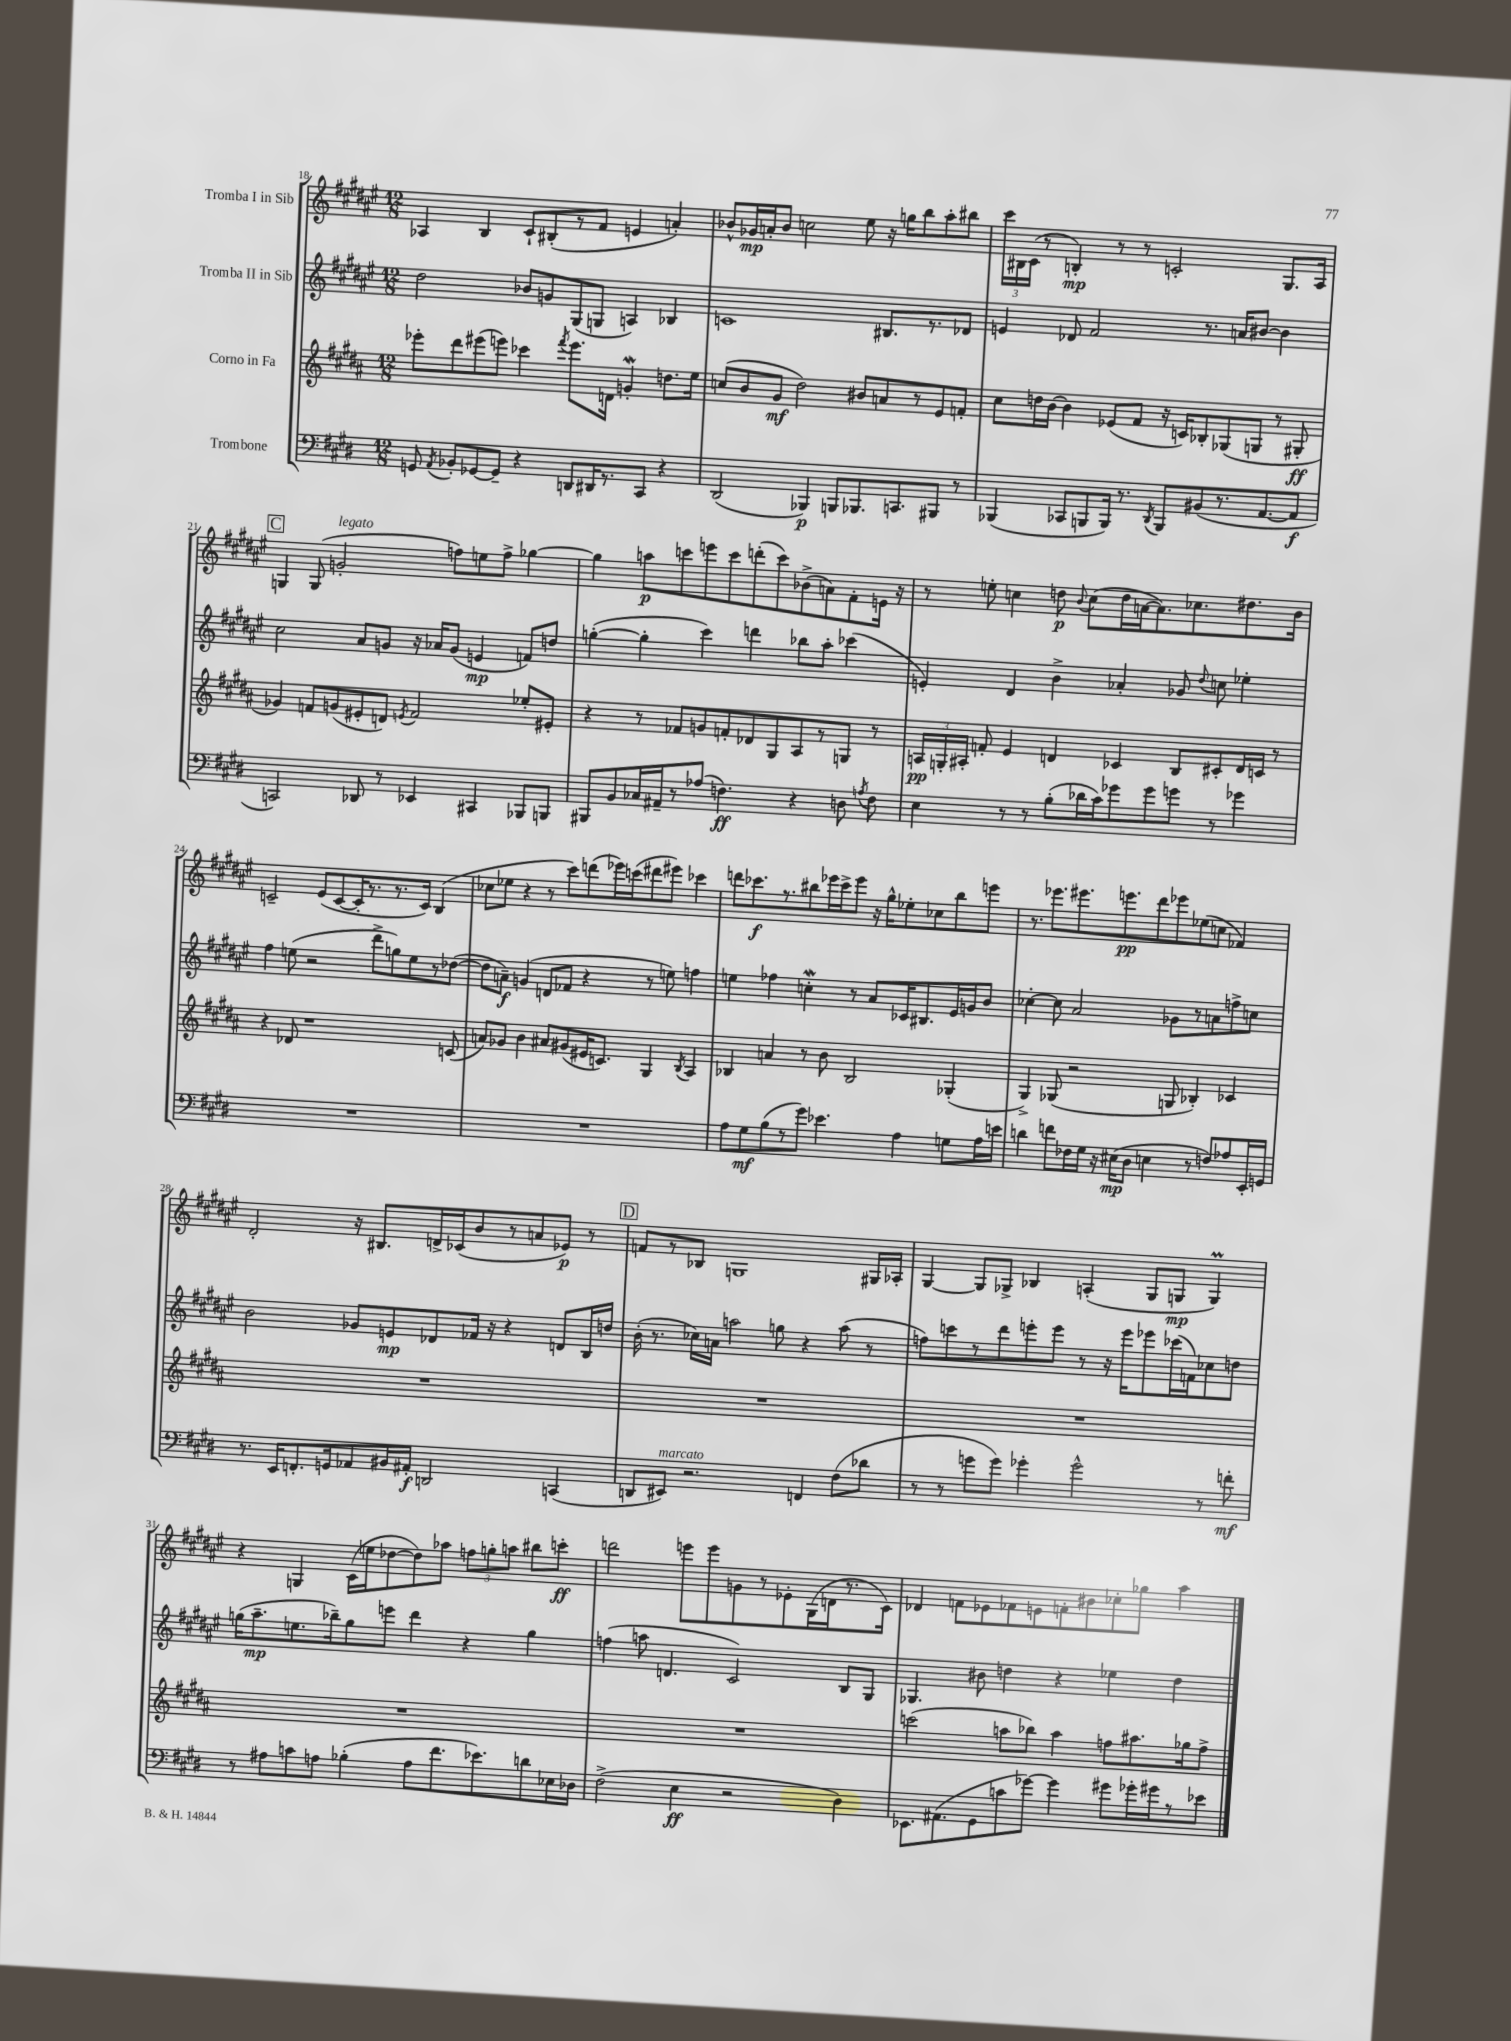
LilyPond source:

<<
\new StaffGroup <<
\new Staff = "s0" \with { instrumentName = "Tromba I in Sib" } {
    \clef treble \key fis \major \numericTimeSignature \time 12/8
    \autoBeamOff aes4 b4 cis'8[-! bis8-.( r8 fis'8] e'4 a'4-.) |
    bes'8[-^ ges'16\mp a'16-. bes'8] c''2 eis''8 r16 g''16[ b''8 ais''8-. bis''8] |
    \tuplet 3/2 { cis'''16[ bis16 cis'16]( } r8 b4-.\mp) r8 r8 c'2-. gis8.[ ais16] |
    \mark \markup { \box "C" } g4 g8( g'2-.^\markup { \italic "legato" } f''8[) e''8 f''8]-> ges''4~ |
    ges''4 a''8[\p c'''8 e'''8 c'''8 d'''8-.( c'''8) bes'8->( a'8) fis'8-. e'16] r16 |
    r8 e''8-. c''4 d''8\p \appoggiatura { b'8 } c''8[( d''16 a'16~ a'8.) ces''8. dis''8. b'16] |
    c'2-- eis'8[( c'8~ c'16-. r8. r8. c'16]) b4( |
    ces''8[ ees''8] r4 r8 cis'''8[) d'''8( ees'''16) c'''16( dis'''8 eis'''8]) ces'''4 |
    d'''8[ ces'''8.\f r8. bis''8 ees'''16 ces'''16-> ees'''8] r16 gis''16[-^ ees''8-. ces''8 bis''8 e'''8] |
    r8. ees'''8.[ eis'''8. e'''8.\pp dis'''8 ees'''8 ees''8( c''8] fes'4) |
    dis'2-. r16 bis8.[ d'16-> ces'16( b'8 r8 a'8 ees'8]\p) r8 |
    \mark \markup { \box "D" } f'8[ r8 bes8] g1 gis16[ aes16]-. |
    gis4~ gis8[ ges8]-> bes4 a4-.( ges8[ g8]\mp g4\prall) |
    r4 g4 cis'16[( e''16 des''8~ des''8) aes''8] \tuplet 3/2 { f''8[ g''8-. a''8] } bis''8[ c'''8]-.\ff |
    d'''2 e'''8[ e'''8 g'8 r8 ees'8-. gis16( d'16 r8. cis'16]) |
    des'4 f'8[ ees'8 fes'8 e'8 f'8-. bis'8 ces''8-. ges''8] ais''4 \bar "|." |
}
\new Staff = "s1" \with { instrumentName = "Tromba II in Sib" } {
    \clef treble \key fis \major \numericTimeSignature \time 12/8
    \autoBeamOff dis''2 bes'8[ g'8 gis8( g8] a4) bes4 |
    c'1 bis8.[ r8. des'8] |
    e'4 des'8 fis'2 r8. a'16[ bis'8]~ bis'4 |
    \mark \markup { \box "C" } cis''2 ais'8[ g'8] r16 aes'16[ g'8]( e'4\mp f'8[) d''8] |
    g''4~-.( g''4-. cis'''4) d'''4 bes''8[ ais''8]-. ces'''4( |
    e'4-.) dis'4 b'4-> aes'4-. ges'8 \appoggiatura { dis''8 } c''8 ees''4-. |
    fis''4 e''8( r2 dis'''8[-> g''8) e''8 r8 des''8]~( |
    des''8[ a'8]--\f) g'4( d'8[ fes'8] r4 r8 e''8) f''4 |
    e''4 fes''4 c''4-.\mordent r8 ais'8[ ces'16 bis8. eis'16 g'16 b'8] |
    ces''4~-. ces''8 ais'2 ges'8[ r8 a'8 f''8-> c''8] |
    b'2 ges'8[ e'8\mp des'8 fes'16] r16 r4 d'8[ b16 d''16] |
    \mark \markup { \box "D" } b'16-.( r8. ces''16[) a'16] a''2 g''8 r4 a''8( r8 |
    f''8[) c'''8 r8 dis'''8 e'''8-. e'''8] r8 r16 e'''16[ ees'''8 ces'''16( f'16) ces''8 d''8] |
    g''16[( ais''8.--\mp e''8. bes''16--) g''8 e'''8] dis'''4 r4 g''4 |
    f''4( a''8 d'4. cis'2) b8[ gis8] |
    ges4. bis'8 d''4 r4 ees''4 d''4 \bar "|." |
}
\new Staff = "s2" \with { instrumentName = "Corno in Fa" } {
    \clef treble \key b \major \numericTimeSignature \time 12/8
    \autoBeamOff ees'''8[-. dis'''8 eis'''8( e'''8]) ces'''4 \acciaccatura { fis'''8 } e'''8.[ d'16] g'4-.\mordent d''8.[ e''16] |
    c''8[( b'8 gis'8]\mf dis''2) bis'8[ a'8 r8 e'8 f'8]-. |
    cis''8[ d''16 b'16]~ b'4 ees'8[( fis'8] r16 c'16[) bes8-. ges8( g8] r8 gis8-.\ff |
    \mark \markup { \box "C" } ges'4) f'8[ g'8( eis'8-. d'8]) \acciaccatura { e'8 } f'2 ees''8[-. eis'8]-. |
    r4 r8 fes'8[ g'8 f'8-. des'8 gis8 ais8 r8 g8] r8 |
    \tuplet 3/2 { a16[\pp g16-. ais16]-. } f'8-. e'4 d'4 ces'4 b8[ cis'8-. d'16 c'16] r8 |
    r4 des'8 r1 c'8( |
    a'8[) ges'8] b'4 ais'8[ gis'8( eis'16 c'8.]) gis4 \acciaccatura { b8 } ais4 |
    bes4 a'4 r8 b'8 bes2 ges4-.( |
    gis4->) ges8( r2 g8 bes4-.) ces'4 |
    R1. |
    \mark \markup { \box "D" } R1. |
    R1. |
    R1. |
    R1. |
    c'''2( a''8[ bes''8]) a''4 f''8[ ais''8. ges''16 f''8]-> \bar "|." |
}
\new Staff = "s3" \with { instrumentName = "Trombone" } {
    \clef bass \key e \major \numericTimeSignature \time 12/8
    \autoBeamOff g,8 \acciaccatura { a,8 } bes,8[-. ges,8~ ges,8]-- r4 d,8[ dis,16 r8. cis,8] r4 |
    dis,2( bes,,4\p) b,,8[ bes,,8. c,8. bis,,8] r8 |
    bes,,4( ces,8[ b,,8 b,,16]) r8. \acciaccatura { dis,8 } b,,8[ bis,8( r8. a,8.~ a,8]\f |
    \mark \markup { \box "C" } c,2) des,8 r8 ees,4 cis,4 bes,,8[ b,,8] |
    bis,,8[ b,8 ces16 ais,16-- r8 aes8]( f4.\ff) r4 d8 \acciaccatura { a8 } f8 |
    e4 r8 r8 b8[-.( des'16 cis'16) ges'8 ges'8 g'8] r8 ges'4 |
    R1. |
    R1. |
    a8[ gis8\mf b8( r8 gis'8]) ees'4. a4 g8[ a16 e'16] |
    d'4 f'8[ fes16 gis16] r16 eis16[\mp( dis8] e4 r8 f8[) aes8 e,16-. g,16] |
    r8. e,16[ f,8.-. g,16 aes,8 bis,16 ais,16]-.\f d,2 c,4( |
    \mark \markup { \box "D" } d,8[ eis,8]^\markup { \italic "marcato" }) r2. f,4 fis8[( des'8] |
    r8 r8 g'8[ g'8]) ges'4-. ges'2-^ r8 f'8-.\mf |
    r8 ais8[ c'8 a8] bes4-.( a8[ fis'8. ees'8.) d'8 ees16 des16] |
    fis2->( e4\ff r2 dis4) |
    ees,8.[ ais,8.( gis,8 c'8 ges'8]~) ges'4 gis'8[ ges'16-. gis'16 r8 ees'8] \bar "|." |
}
>>
>>
\layout { \context { \Score currentBarNumber = #18 } }
